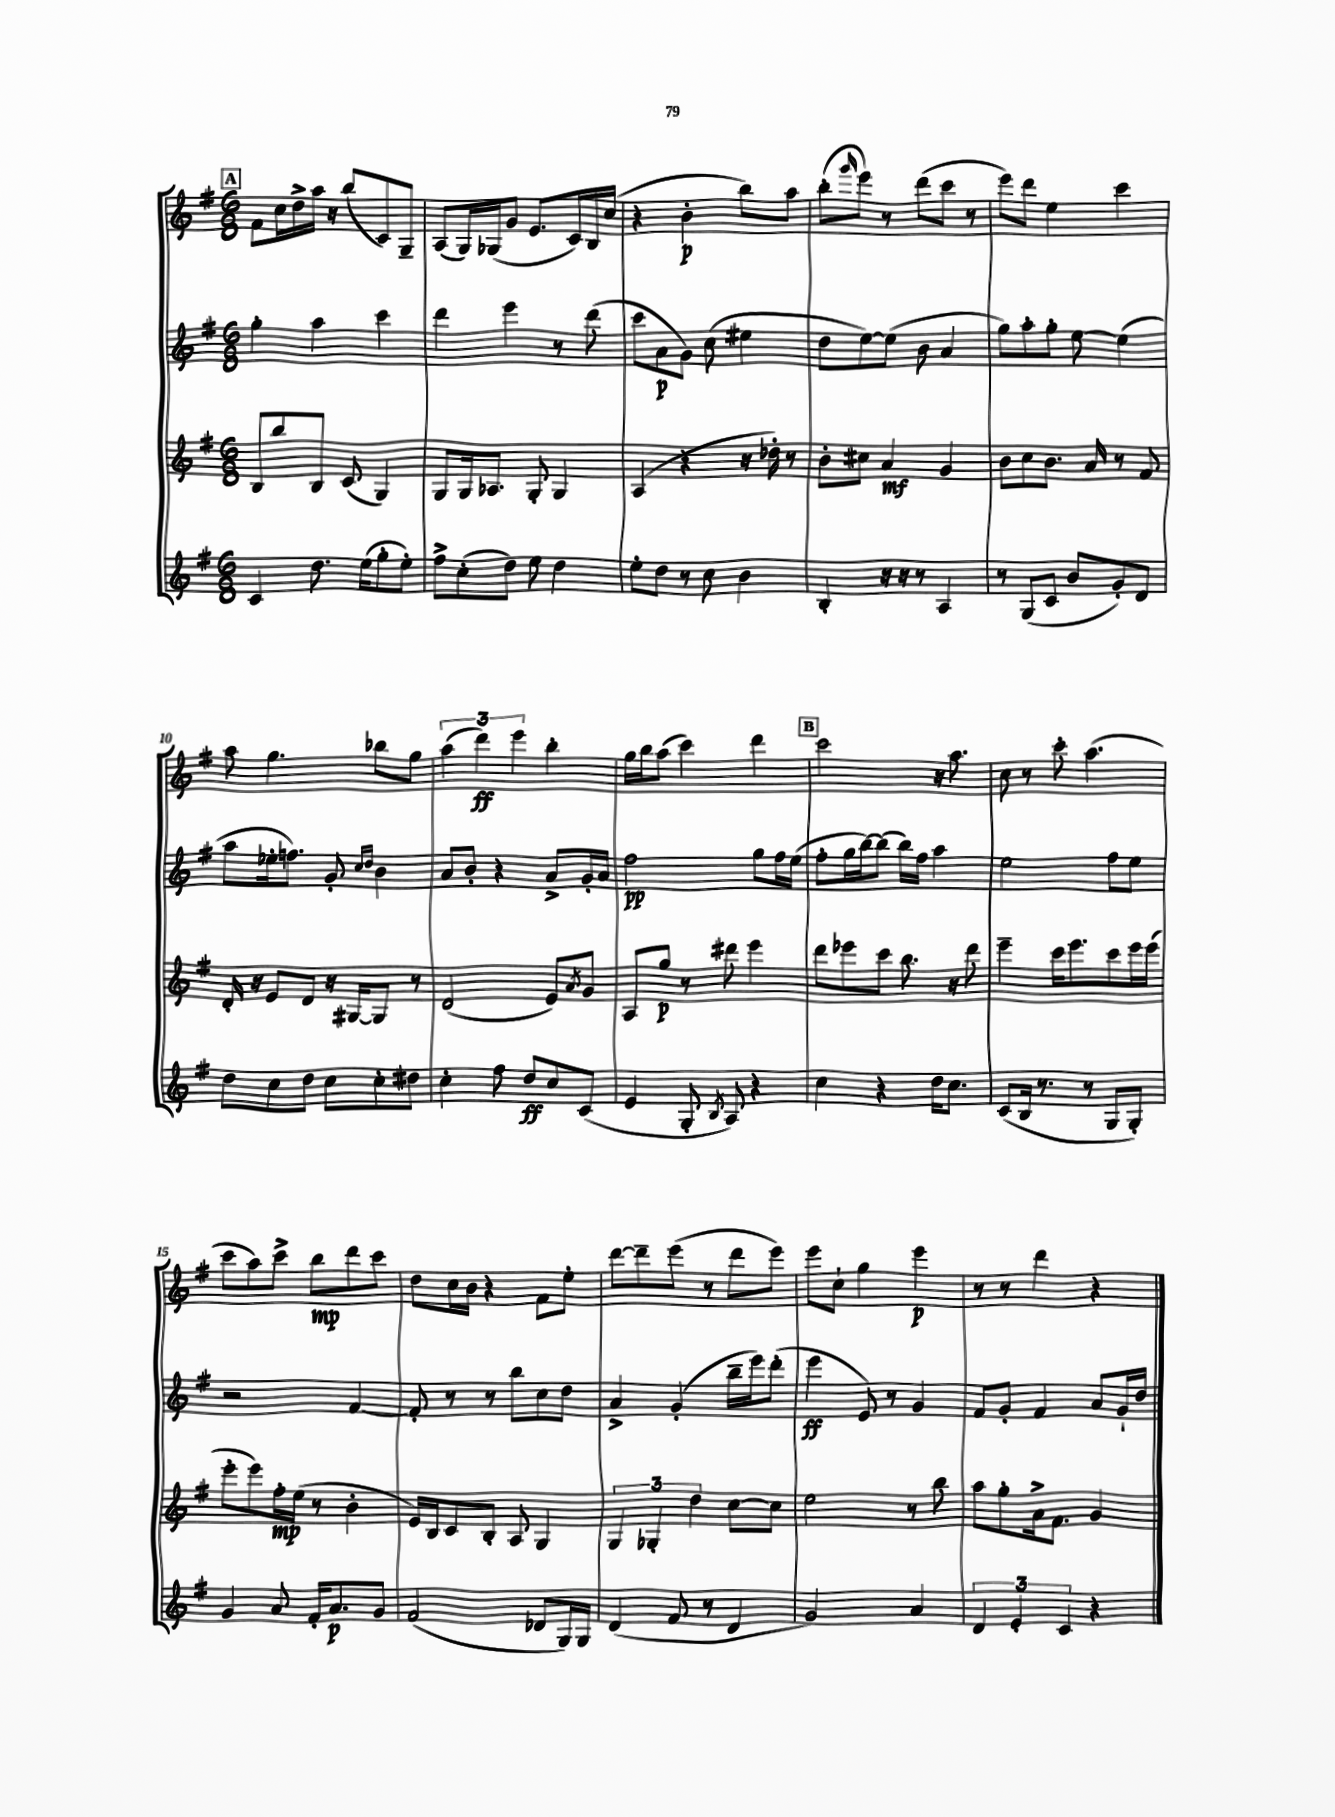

**kern	**kern	**kern	**kern
*staff4	*staff3	*staff2	*staff1
*clefG2	*clefG2	*clefG2	*clefG2
*k[f#]	*k[f#]	*k[f#]	*k[f#]
*M6/8	*M6/8	*M6/8	*M6/8
4c	8B	4gg'	8f#
.	8bb	.	16cc
.	.	.	16dd^
8.dd	8B	4aa	16aa
.	.	.	16r
.	(8c	.	(8bb
(16ee	.	.	.
8gg'	4G)	4ccc	8c)
8ee')	.	.	8G~
=	=	=	=
8ff#^	8G	4ddd	(8A
(8cc'	16G	.	16G)
.	8.A-	.	(16G-
8dd)	.	4eee	8g
8ee	8G'	.	8.e
4dd	4G	8r	.
.	.	.	16c)
.	.	(8ddd	16B
.	.	.	(16cc
=	=	=	=
8ee'	(4A	8ccc	4r
8dd	.	8a	.
8r	4r	8g)	4b'
8cc	.	(8cc	.
4b	16r	4ee#	8bb)
.	16dd-')	.	.
.	8r	.	8aa
=	=	=	=
4B'	8b'	8dd	(8bb'
.	.	.	16qqggg
.	8cc#	[8ee)	8eee)
16r	4a	(8ee]	8r
16r	.	.	.
8r	.	8b	(8ddd
4A	4g	4a	8ccc
.	.	.	8r
=	=	=	=
8r	8b	8gg)	8eee)
(8G	8cc	8aa'	8ddd
8c	8.b	8gg'	4ee
8b	.	[8ee	.
.	16a	.	.
8g')	8r	(4ee]	4ccc
8d	8f#	.	.
=	=	=	=
8dd	16d'	8aa	8aa
.	16r	.	.
8cc	8e	16ee-'	4.gg
.	.	8.ff)	.
8dd	8d	.	.
8cc	16r	8g'	.
.	[16G#	.	.
.	.	16qqcc	.
.	.	16qqdd	.
8cc'	8G#]	4b	8bb-
8dd#	8r	.	8gg
=	=	=	=
4cc'	(2d	8a	(6aa
.	.	8b'	.
.	.	.	6ddd)
8ff#	.	4r	.
.	.	.	6eee
8dd	.	.	.
8cc	8e)	8a^	4bb'
.	8qa	.	.
(8c	8g	16g'	.
.	.	16a	.
=	=	=	=
4e	8A	2ff#	16gg
.	.	.	16bb
.	8gg	.	(8aa
8G'	8r	.	4ccc)
8qB	.	.	.
8A)	8ddd#	.	.
4r	4eee	8gg	4ddd
.	.	16ff#	.
.	.	(16ee	.
=	=	=	=
4cc	8ddd	8ff#'	2ccc
.	8eee-	16gg	.
.	.	[16bb)	.
4r	8ccc	(8bb]	.
.	8.bb	16bb)	.
.	.	16ff#	.
16dd	.	4aa	16r
8.cc	16r	.	8.aa
.	8ddd	.	.
=	=	=	=
(8c	4eee~	2ee	8cc
16B	.	.	8r
8.r	.	.	.
.	16ccc	.	8ccc'
.	8.eee	.	.
8r	.	.	(4.aa
8G	8ccc	8ff#	.
8G')	16eee	8ee	.
.	(16eee	.	.
=	=	=	=
4g	8eee'	2r	8ccc
.	8eee)	.	8aa)
8a	16ff#'	.	8ccc^
.	(16ee	.	.
16f#'	8r	.	8bb
8.a	.	.	.
.	4b'	[4f#	8ddd
8g	.	.	8ccc
=	=	=	=
(2f#	16e)	8f#']	8dd
.	16B	.	.
.	8c	8r	16cc
.	.	.	16b
.	8B'	8r	4r
.	8A	8bb	.
8d-	4G	8cc	8f#
16G)	.	8dd	8ee'
16G	.	.	.
=	=	=	=
(4d	6G	4a^	[8ddd
.	.	.	8ddd~]
.	6G-'	.	.
8f#	.	(4g'	(8eee
.	6dd	.	.
8r	.	.	8r
4d	[8cc	16bb~	8ddd
.	.	16eee)	.
.	8cc]	(8ddd'	8eee)
=	=	=	=
2g)	2ee	4eee	8eee
.	.	.	8cc`
.	.	8e)	4gg
.	.	8r	.
4a	8r	4g	4eee
.	8bb	.	.
=	=	=	=
6d	8aa	8f#	8r
.	8gg'	8g'	8r
6e'	.	.	.
.	16a^	4f#	4ddd
.	8.f#	.	.
6c	.	.	.
4r	4g	8a	4r
.	.	16g`	.
.	.	16dd	.
==	==	==	==
*-	*-	*-	*-
